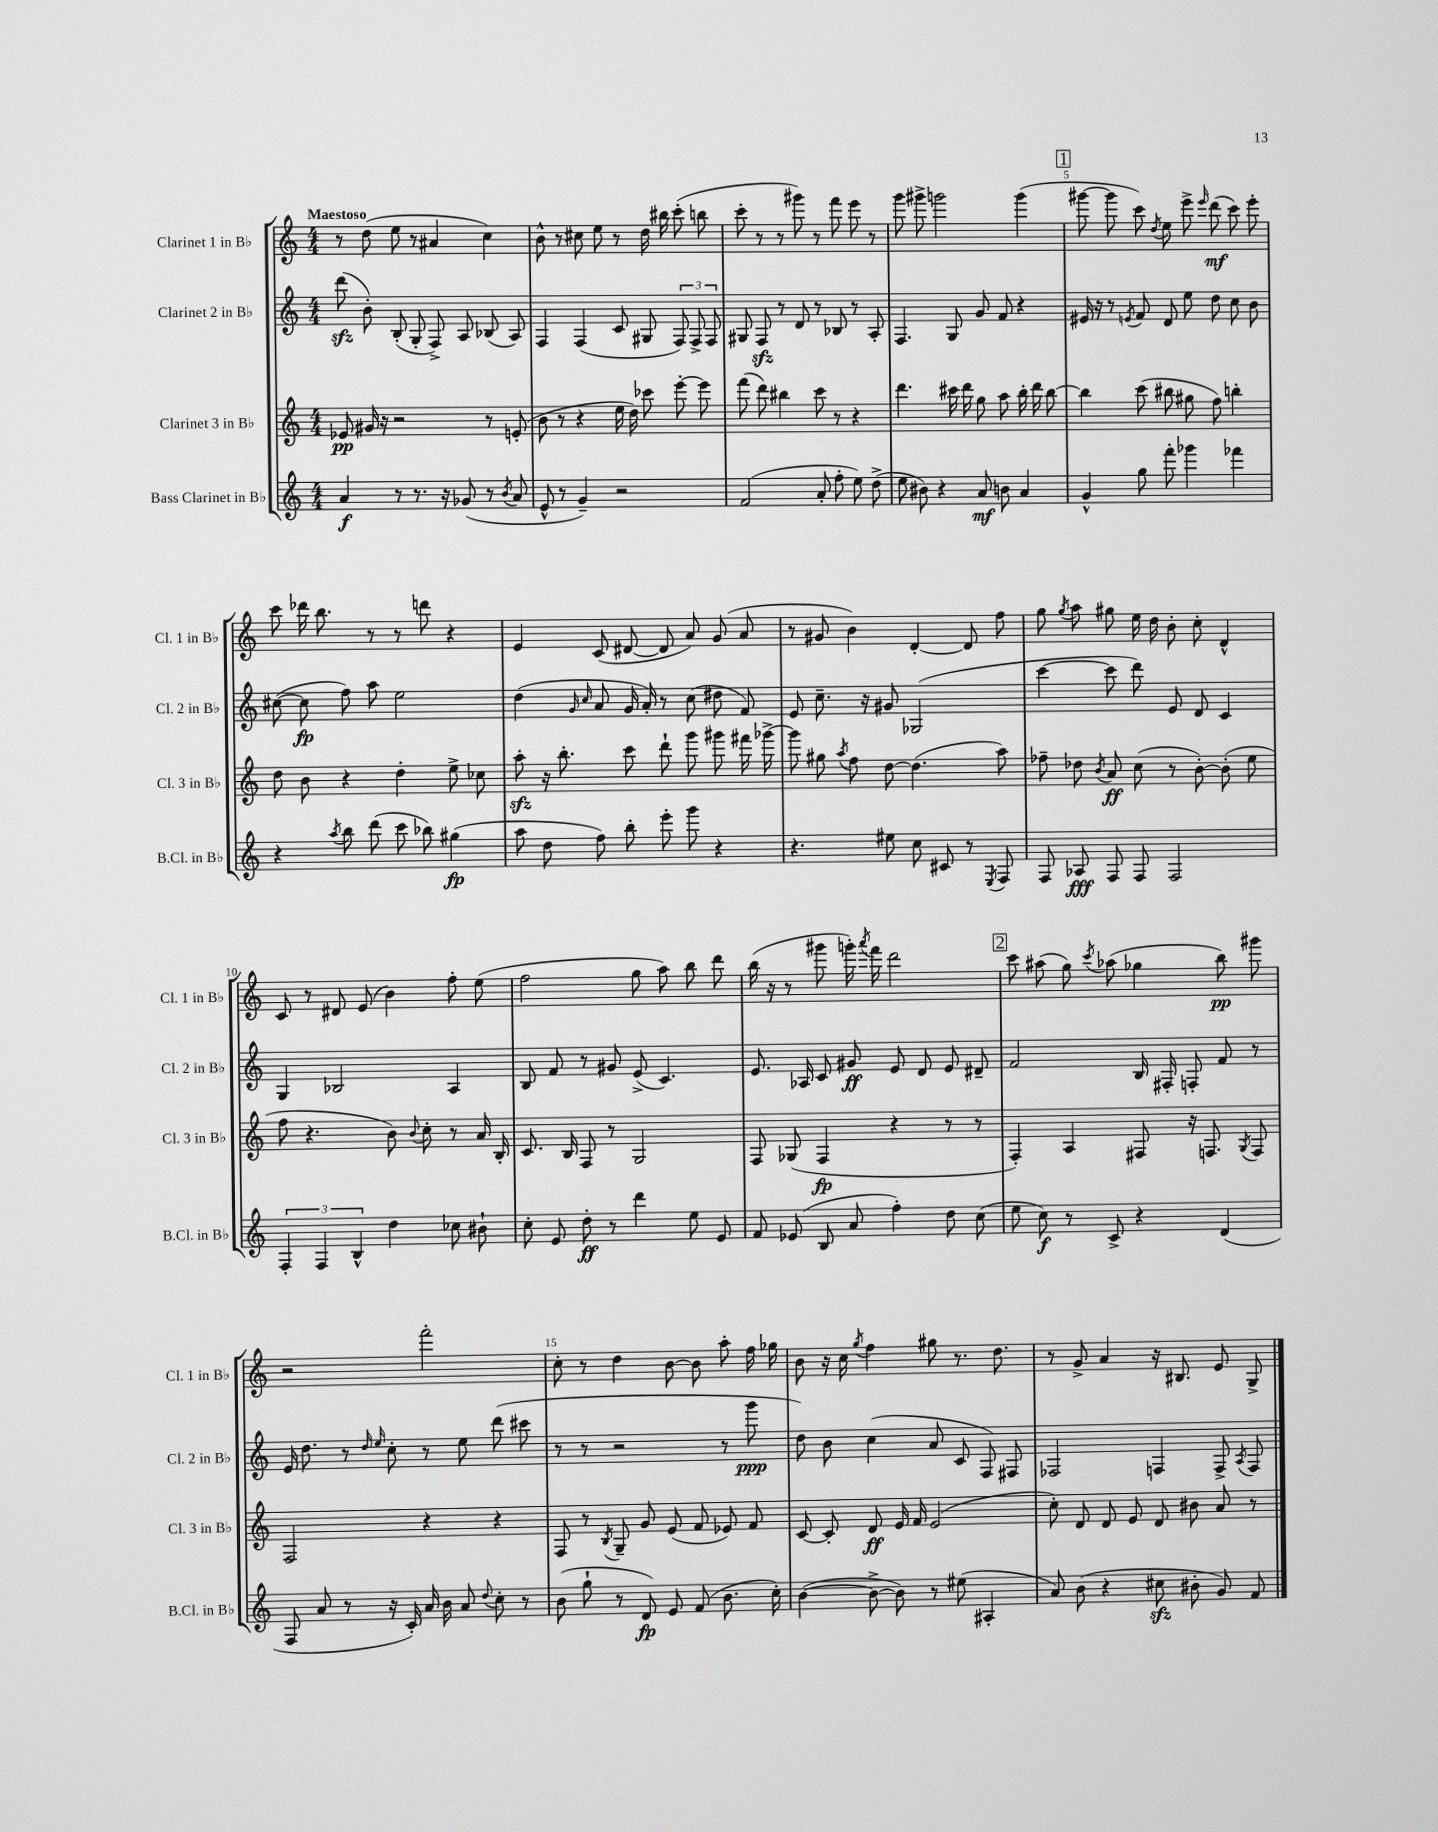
<<
\new StaffGroup <<
\new Staff = "s0" \with { instrumentName = "Clarinet 1 in Bb" shortInstrumentName = "Cl. 1 in Bb" } {
    \clef treble \key c \major \numericTimeSignature \time 4/4 \tempo "Maestoso"
    \autoBeamOff r8 d''8( e''8 r8 ais'4 c''4) |
    b'8-^ r8 cis''8 e''8 r8 d''16 bis''16 c'''8-.( b''8 |
    c'''8-. r8 r8 gis'''8) r8 f'''8 e'''8 r8 |
    g'''8 gis'''8-> g'''2 g'''4( |
    \mark \markup { \box "1" } gis'''8~ gis'''8 c'''8) \acciaccatura { d''8 } e''8 e'''8-> \grace { e'''16 } d'''8\mf( c'''8) e'''8-. |
    c'''8 des'''16 b''8. r8 r8 d'''8 r4 |
    e'4 c'8( dis'8~ dis'8 a'8) g'8( a'8 |
    r8 gis'8 b'4) d'4~-. d'8 f''8 |
    g''8 \acciaccatura { g''8 } a''8 gis''8 e''16 d''16 b'8-. c''8-. d'4-^ |
    c'8 r8 dis'8 e'8( b'4) f''8-. e''8( |
    f''2 g''8 a''8) b''8 d'''8 |
    b''16( r16 r8 gis'''8 g'''16-.) \acciaccatura { a'''8 } f'''16 d'''2 |
    \mark \markup { \box "2" } c'''8 ais''8( g''8) \acciaccatura { c'''8 } aes''8( ges''4 b''8\pp) gis'''8 |
    r2 f'''2-. |
    c''8-. r8 d''4 b'8~ b'8 a''8-. f''16 ges''16 |
    b'8 r16 c''16 \acciaccatura { g''8 } f''4 gis''8 r8. d''8. |
    r8 g'8-> a'4 r16 bis8. e'8 g8-> \bar "|." |
}
\new Staff = "s1" \with { instrumentName = "Clarinet 2 in Bb" shortInstrumentName = "Cl. 2 in Bb" } {
    \clef treble \key c \major \numericTimeSignature \time 4/4
    \autoBeamOff d'''8\sfz( b'8-.) b8-.( g8-. f8->) a8 bes8( a8) |
    f4 f4( c'8 gis8 \tuplet 3/2 { f8) f8-> f8 } |
    gis8 f8\sfz r8 d'8 r8 bes8 r8 a8-. |
    f4. g8 g'8 f'8 r4 |
    \mark \markup { \box "1" } eis'16 r16 r8 \acciaccatura { e'8 } f'8 d'8 e''8 d''8 c''8 b'8 |
    cis''8~( cis''8\fp f''8) a''8 e''2 |
    d''4( \grace { g'16 c''16 } a'8 g'16 a'16-.) r8 c''8( dis''8 f'8) |
    e'8 c''8.-- r16 gis'8 ges2( |
    c'''4~ c'''8 d'''8) e'8 d'8 c'4 |
    g4 bes2 a4 |
    b8 f'8 r8 gis'8 e'8->( c'4.) |
    e'8. aes16 c'8 gis'8\ff e'8 d'8 e'8 dis'8-- |
    \mark \markup { \box "2" } f'2 b16 fis16-. f8-. f'8 r8 |
    e'16 d''8. r8 \grace { d''16 e''16 } c''8-. r8 e''8 d'''8( cis'''8 |
    r8 r8 r2 r8 g'''8\ppp |
    d''8) b'8 c''4( a'8 c'8 f8) fis8 |
    fes2 f4 f8-> \acciaccatura { a8 } f8 \bar "|." |
}
\new Staff = "s2" \with { instrumentName = "Clarinet 3 in Bb" shortInstrumentName = "Cl. 3 in Bb" } {
    \clef treble \key c \major \numericTimeSignature \time 4/4
    \autoBeamOff ees'8\pp gis'16 r16 r2 r8 e'8-.( |
    b'8 r8 r4 e''16 d''16) ces'''8 e'''8~-. e'''8 |
    f'''8( d'''8) bis''4 c'''8 r8 r4 |
    d'''4. cis'''16 d'''16 g''8 a''8 b''16-. d'''16 b''8~ |
    \mark \markup { \box "1" } b''4 c'''8( bis''8 gis''8 f''8) b''4-. |
    d''8 b'8 r4 d''4-. e''8-> ces''8 |
    a''8-.\sfz r16 b''8.-. c'''8 d'''8-! g'''8 gis'''8 fis'''16 ges'''16~-> |
    ges'''8 gis''8 \acciaccatura { a''8 } f''8 d''8~ d''4.( a''8) |
    fes''8-- des''8 \acciaccatura { b'8 } a'8\ff c''8( r8 b'8~-.) b'8-.( e''8 |
    f''8 r4. b'8) \appoggiatura { b'8 } c''8-. r8 a'16 b16-. |
    c'8. b16 f8 r8 g2 |
    f8 ges8( f4\fp r4 r8 r8 |
    \mark \markup { \box "2" } f4-.) a4 fis8 r16 f8. \acciaccatura { g8 } f8 |
    f2 r4 r4 |
    f8 r8 \acciaccatura { b8 } g8-- g'8 e'8( f'8 ees'8) f'8 |
    c'8~ c'8-. d'8\ff e'16 f'16 e'2( |
    c''8-.) d'8 d'8 e'8 d'8 bis'8 a'8 r8 \bar "|." |
}
\new Staff = "s3" \with { instrumentName = "Bass Clarinet in Bb" shortInstrumentName = "B.Cl. in Bb" } {
    \clef treble \key c \major \numericTimeSignature \time 4/4
    \autoBeamOff a'4\f r8 r8. r16 ges'8( r8 \acciaccatura { b'8 } a'8 |
    e'8-^ r8 g'4--) r2 |
    f'2( a'8-. f''8-. e''8) d''8->( |
    e''8 bis'8) r4 a'8\mf b'8 a'4 |
    \mark \markup { \box "1" } g'4-^ g''8 f'''8-. ges'''4 fes'''4 |
    r4 \acciaccatura { a''8 } b''8 d'''8( c'''8 bes''8) gis''4\fp( |
    a''8 d''8 f''8) b''8-. e'''8-. g'''8 r4 |
    r4. eis''8 c''8 cis'8 r8 \acciaccatura { e8 } f8 |
    f8 aes8\fff f8 f8 f2 |
    \tuplet 3/2 { f4-. f4 b4-^ } d''4 ces''8 bis'8-! |
    c''8-. e'8 d''8-.\ff r8 d'''4 e''8 e'8 |
    f'8 ees'8( b8 a'8 f''4-.) d''8 c''8( |
    \mark \markup { \box "2" } e''8 c''8\f) r8 c'8-> r4 d'4( |
    f8 a'8 r8 r16 c'16-.) a'16 b'16 a'8 \appoggiatura { d''8 } c''8-. r8 |
    b'8( g''8-! r8 d'8\fp) e'8 f'8( b'8. c''16-.) |
    b'4~( b'8~-> b'8) r8 eis''8( ais4-. |
    a'8) b'8( r4 cis''8\sfz bis'8-. g'8) f'8 \bar "|." |
}
>>
>>
\layout { \context { \Score \override BarNumber.break-visibility = ##(#f #t #t) barNumberVisibility = #(every-nth-bar-number-visible 5) } }
